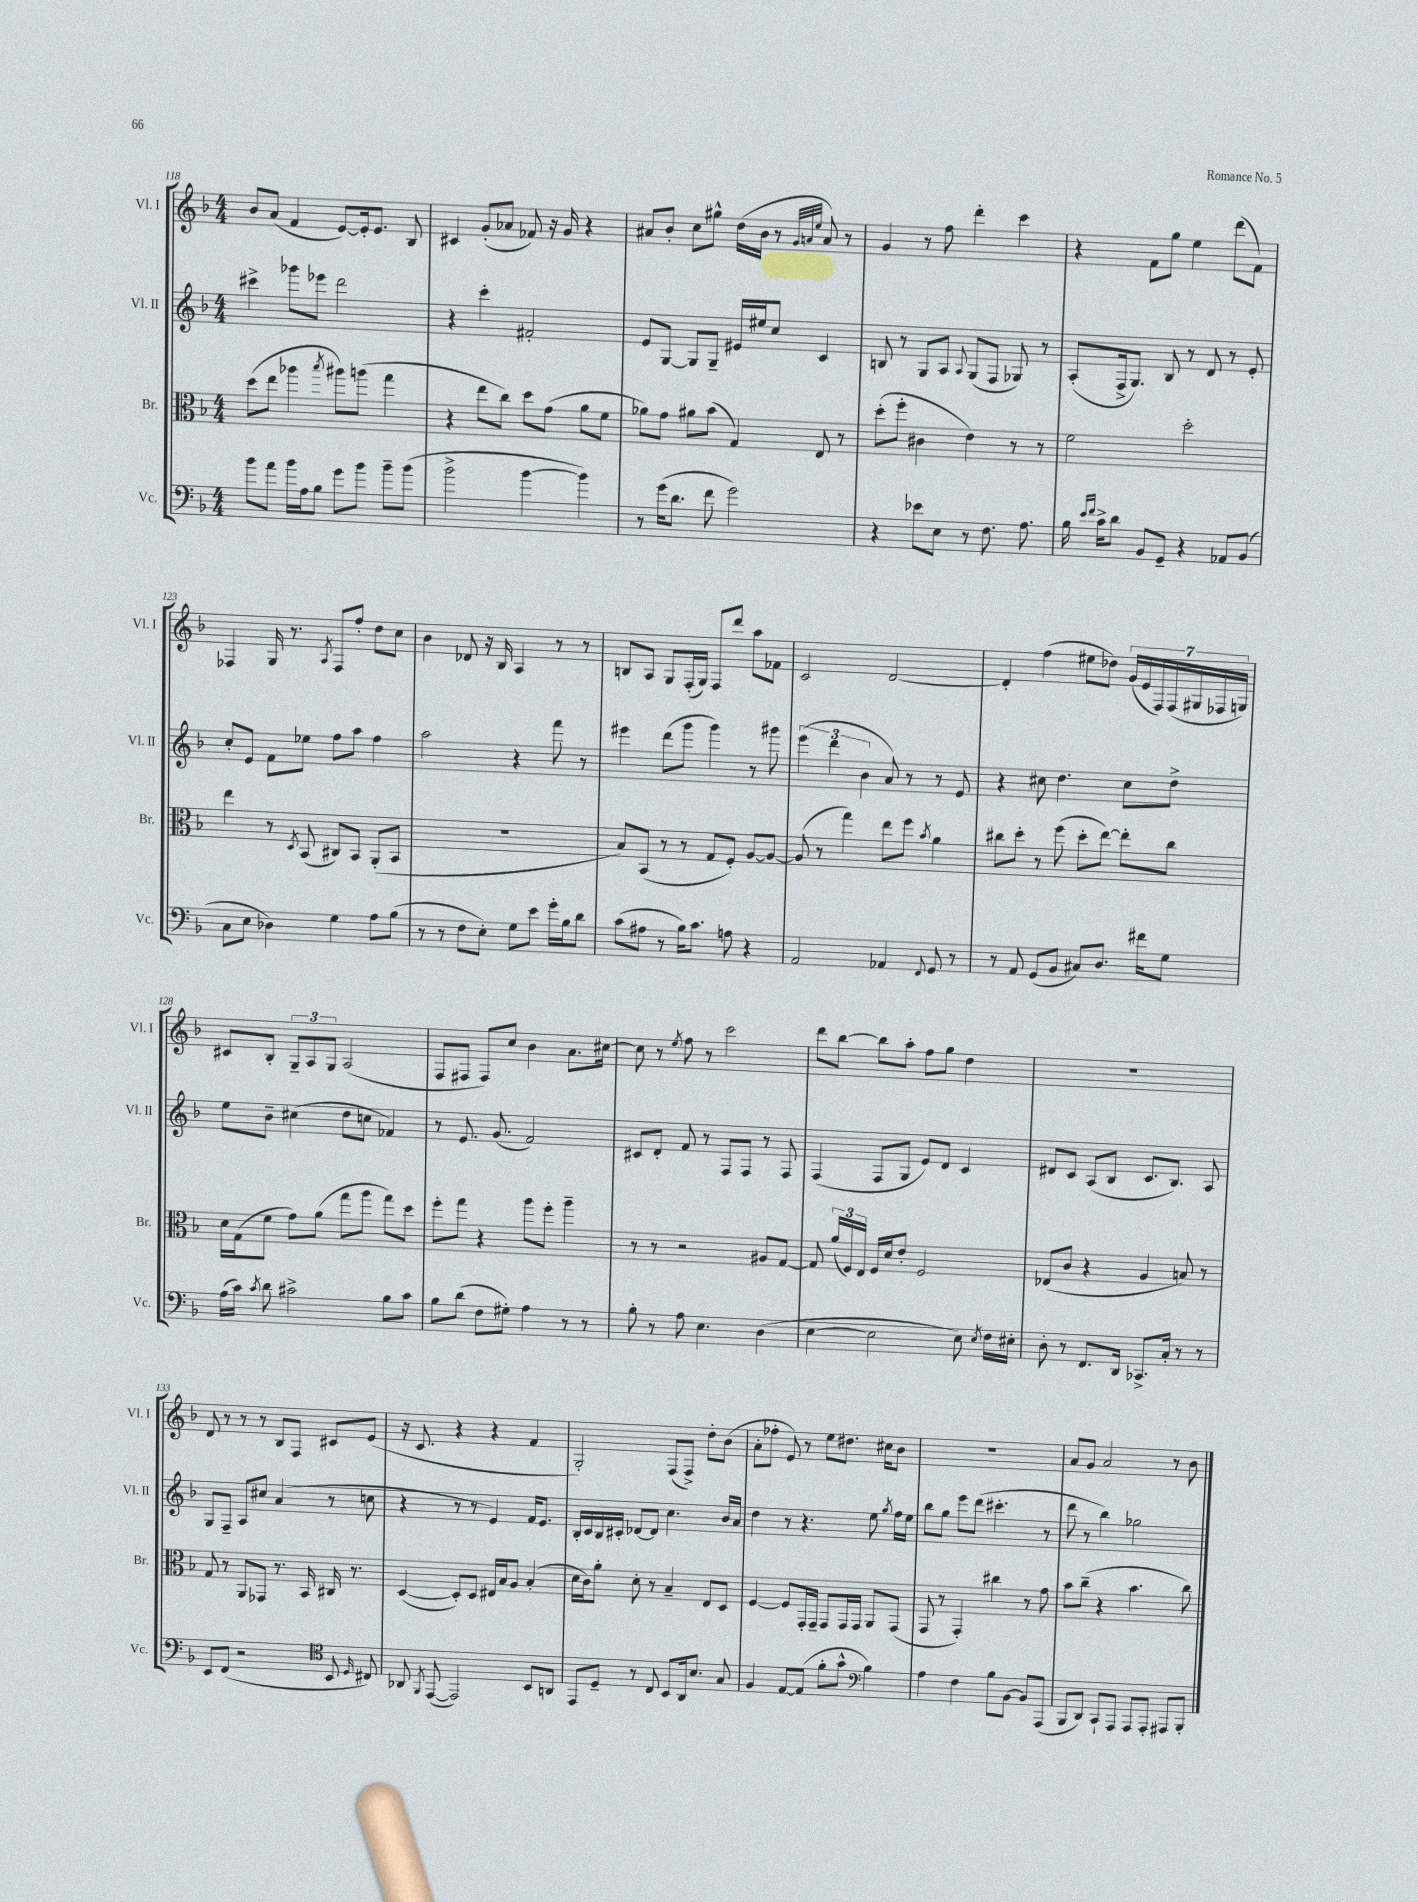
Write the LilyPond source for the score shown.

<<
\new StaffGroup <<
\new Staff = "s0" \with { instrumentName = "Vl. I" shortInstrumentName = "Vl. I" } {
    \clef treble \key f \major \numericTimeSignature \time 4/4
    \autoBeamOff bes'8[ a'8]( f'4 e'8[~) e'16-. e'8.] bes8 |
    cis'4 g'8[-.( aes'8] fes'8) r16 g'16 r4 |
    ais'8[ bes'8]-. c''8[ gis''8]-^ d''16[( bes'16] r8 \grace { g'32[ a'32 e''32] } a'8) r8 |
    g'4 r8 f''8 d'''4-. c'''4 |
    r4 f'8[ g''8] e''4 d'''8[( f'8]) |
    fes4 g16 r8. \acciaccatura { a8 } fes8[ f''8]-. d''8[ c''8] |
    bes'4 des'8 r16 bes16 a4 r8 r8 |
    b8[ a8] g8[ f16-.( g16]) f8[ d'''8] a''8[ fes'8] |
    c'2 d'2~ |
    d'4-. f''4( eis''8[ des''8]) \tuplet 7/4 { g'16[( e'16 f16) f16( gis16 fes16 g16]) } |
    cis'8[ bes8]-. \tuplet 3/2 { g8[-- a8 g8] } a2( |
    f8[ fis8] fis8[) c''8] bes'4 a'8.[ cis''16]~ |
    cis''8 r8 \acciaccatura { e''8 } f''8 r8 c'''2 |
    d'''8[ bes''8]~ bes''8[ a''8]-. f''8[ g''8] d''4 |
    R1 |
    d'8 r8 r8 r8 bes8[ f8] cis'8[ e'8]( |
    r16 c'8. r4 r4 f'4 |
    g2-.) f8[( f8]->) d''8[-. bes'8]( |
    a'8[-. fes''8]-. e'8) r8 e''8[ dis''8.] cis''16[ bes'8] |
    R1 |
    a'8[ g'8] a'2 r8 bes'8 \bar "|." |
}
\new Staff = "s1" \with { instrumentName = "Vl. II" shortInstrumentName = "Vl. II" } {
    \clef treble \key f \major \numericTimeSignature \time 4/4
    \autoBeamOff cis'''4-> ges'''8[ ees'''8] d'''2 |
    r4 c'''4-. fis'2-. |
    e'8[ g8]~ g8[ g8]-- eis'16[ eis''16 c''8] c'4 |
    b8 r8 g8[ a8] \appoggiatura { a8 } g8[( f8] ges8) r8 |
    a8[-.( f16-> g8.]) bes8 r8 d'8 r8 e'8-. |
    c''8[-. e'8] f'8[ ees''8] f''8[ a''8] f''4 |
    a''2 r4 f'''8 r8 |
    eis'''4 d'''8[( g'''8] g'''4) r8 gis'''8 |
    \tuplet 3/2 { e'''4( d'''4 bes'4 } a'8) r8 r8 e'8 |
    r4 cis''8 d''4. cis''8[ d''8]-> |
    e''8[ bes'8]-- cis''4( d''8[ c''8] fes'4) |
    r8 e'8. g'8.( f'2) |
    cis'8[ d'8]-. f'8 r8 f8[ f8] r8 f8 |
    f4( f8[ g8] e'8[) d'8] c'4 |
    dis'8[ c'8] a8[( bes8] c'8.[ bes8.]) a8 |
    g8[ f8]-- a8[ cis''8] a'4( r8 c''8 |
    r4 r8 r8 e'4) f'16[ e'8.] |
    bes16[-. c'16 bes16 cis'16]-. des'8[~ des'8] c''4. bes'16[ a'16] |
    d''4 r8 r4. e''8 \acciaccatura { g''8 } f''16[ e''16] |
    bes''8[ g''8] e'''8[ d'''8]( cis'''4.-. r8 |
    d'''8 r8 bes''4) ges''2 \bar "|." |
}
\new Staff = "s2" \with { instrumentName = "Br." shortInstrumentName = "Br." } {
    \clef alto \key f \major \numericTimeSignature \time 4/4
    \autoBeamOff d''8[( e''8] aes''4 \acciaccatura { bes''8 } ais''8[) a''8]( g''4 |
    r4 e''8[ c''8]) d''8[ g'8]( a'8[ f'8] |
    aes'8[) g'8] ais'8[ bes'8]( g4) e8 r8 |
    d''8[-.( f''8]-. cis'4 e'4) r8 r8 |
    f'2 d''2-. |
    e''4 r8 \acciaccatura { d8 } bes,8( cis8[) bes,8] a,8[-.( bes,8] |
    R1 |
    bes8[) bes,8]( r8 r8 g8[ f8]-.) a8[~ a8]~ |
    a8( r8 g''4) e''8[ f''8] \acciaccatura { bes'8 } a'4 |
    cis''8[ d''8]-. r8 f''8( d''8[-. e''8]~) e''8[-. cis''8] |
    d'16[ g16( f'8] g'8[) a'8]( g''8[ a''8] g''8[) d''8] |
    f''8[-. g''8] r4 a''8[ f''8]-. a''4-- |
    r8 r8 r2 ais8[ g8]~ |
    g8 \tuplet 3/2 { a'16[( f16) e16] } f16[ d'16 e'8]-. f2 |
    ees8[( c'8] r4 a4 b8) r8 |
    g8 r8 a,8[ ges,8] r8. bes,16 cis16 r8. |
    d4~( d8[-.) d8] eis16[ bes16 a8] bes4-.( |
    d'16[ c'16) a'8]-. d'8-. r8 bes4-- e8[ d8] |
    f4~ f8[ g,16-. g,16]-- g,8[ g,16 g,16] a,8[ g,8]( |
    g,8 r8 g,4-.) cis''4 r8 g'8 |
    bes'8[ c''8]--( r4 bes'4. c''8) \bar "|." |
}
\new Staff = "s3" \with { instrumentName = "Vc." shortInstrumentName = "Vc." } {
    \clef bass \key f \major \numericTimeSignature \time 4/4
    \autoBeamOff bes'8[ a'8] bes'16[ a16 bes8] g'8[ bes'8] bes'8[-- bes'8]( |
    bes'2-> bes'4~ bes'4) |
    r8 g'16[( d'8.] f'8 g'2) |
    r4 ees'8[ e8] r8 f8. a8. |
    bes16 \grace { e'16[ f'16] } c'16[-> d'8] bes,8[ g,8]-- r4 aes,8[ bes,8]( |
    c8[ e8] des4) g4 a8[ bes8]( |
    r8 r8 f8[ e8]-.) g8[ e'8] g'16[-. bes16 d'8] |
    c'8[( ais8] r8 bes16[) c'8.] a8 r4 |
    a,2 aes,4 \appoggiatura { f,8 } g,8 r8 |
    r8 a,8 g,8[( bes,8] cis8[) d8.] fis'16[ g8] |
    a16[( c'16]) \acciaccatura { c'8 } d'8 cis'2-> bes8[ cis'8] |
    bes8[ d'8]( f8[ gis8]-.) a4 r8 r8 |
    bes8-. r8 a8 e4. d4( |
    e4~ e2 e8) \acciaccatura { e8 } f16[ eis16]-. |
    d8-. r8 f,8.[ d,16] ces,8.[-> c16]-. r8 r8 |
    e,8[ f,8]( r2 \clef tenor bes,8 \grace { d16 } cis8) |
    aes,8 \acciaccatura { f,8 } e,8~( e,2) bes,8[ a,8] |
    e,8[ d8]-- r8 c8 bes,8[ a,16 bes8.] g8 |
    f4 e8[~ e8]( f'8[-. g'8]-^ \clef bass bes4) |
    a4 f4 bes8[ bes,8]~ bes,8[ a,,8]( |
    bes,,8[ d,8]) c,8[-! a,,8] a,,8[ a,,8]-. ais,,8[ bes,,8]-. \bar "|." |
}
>>
>>
\layout { \context { \Score currentBarNumber = #118 } }
